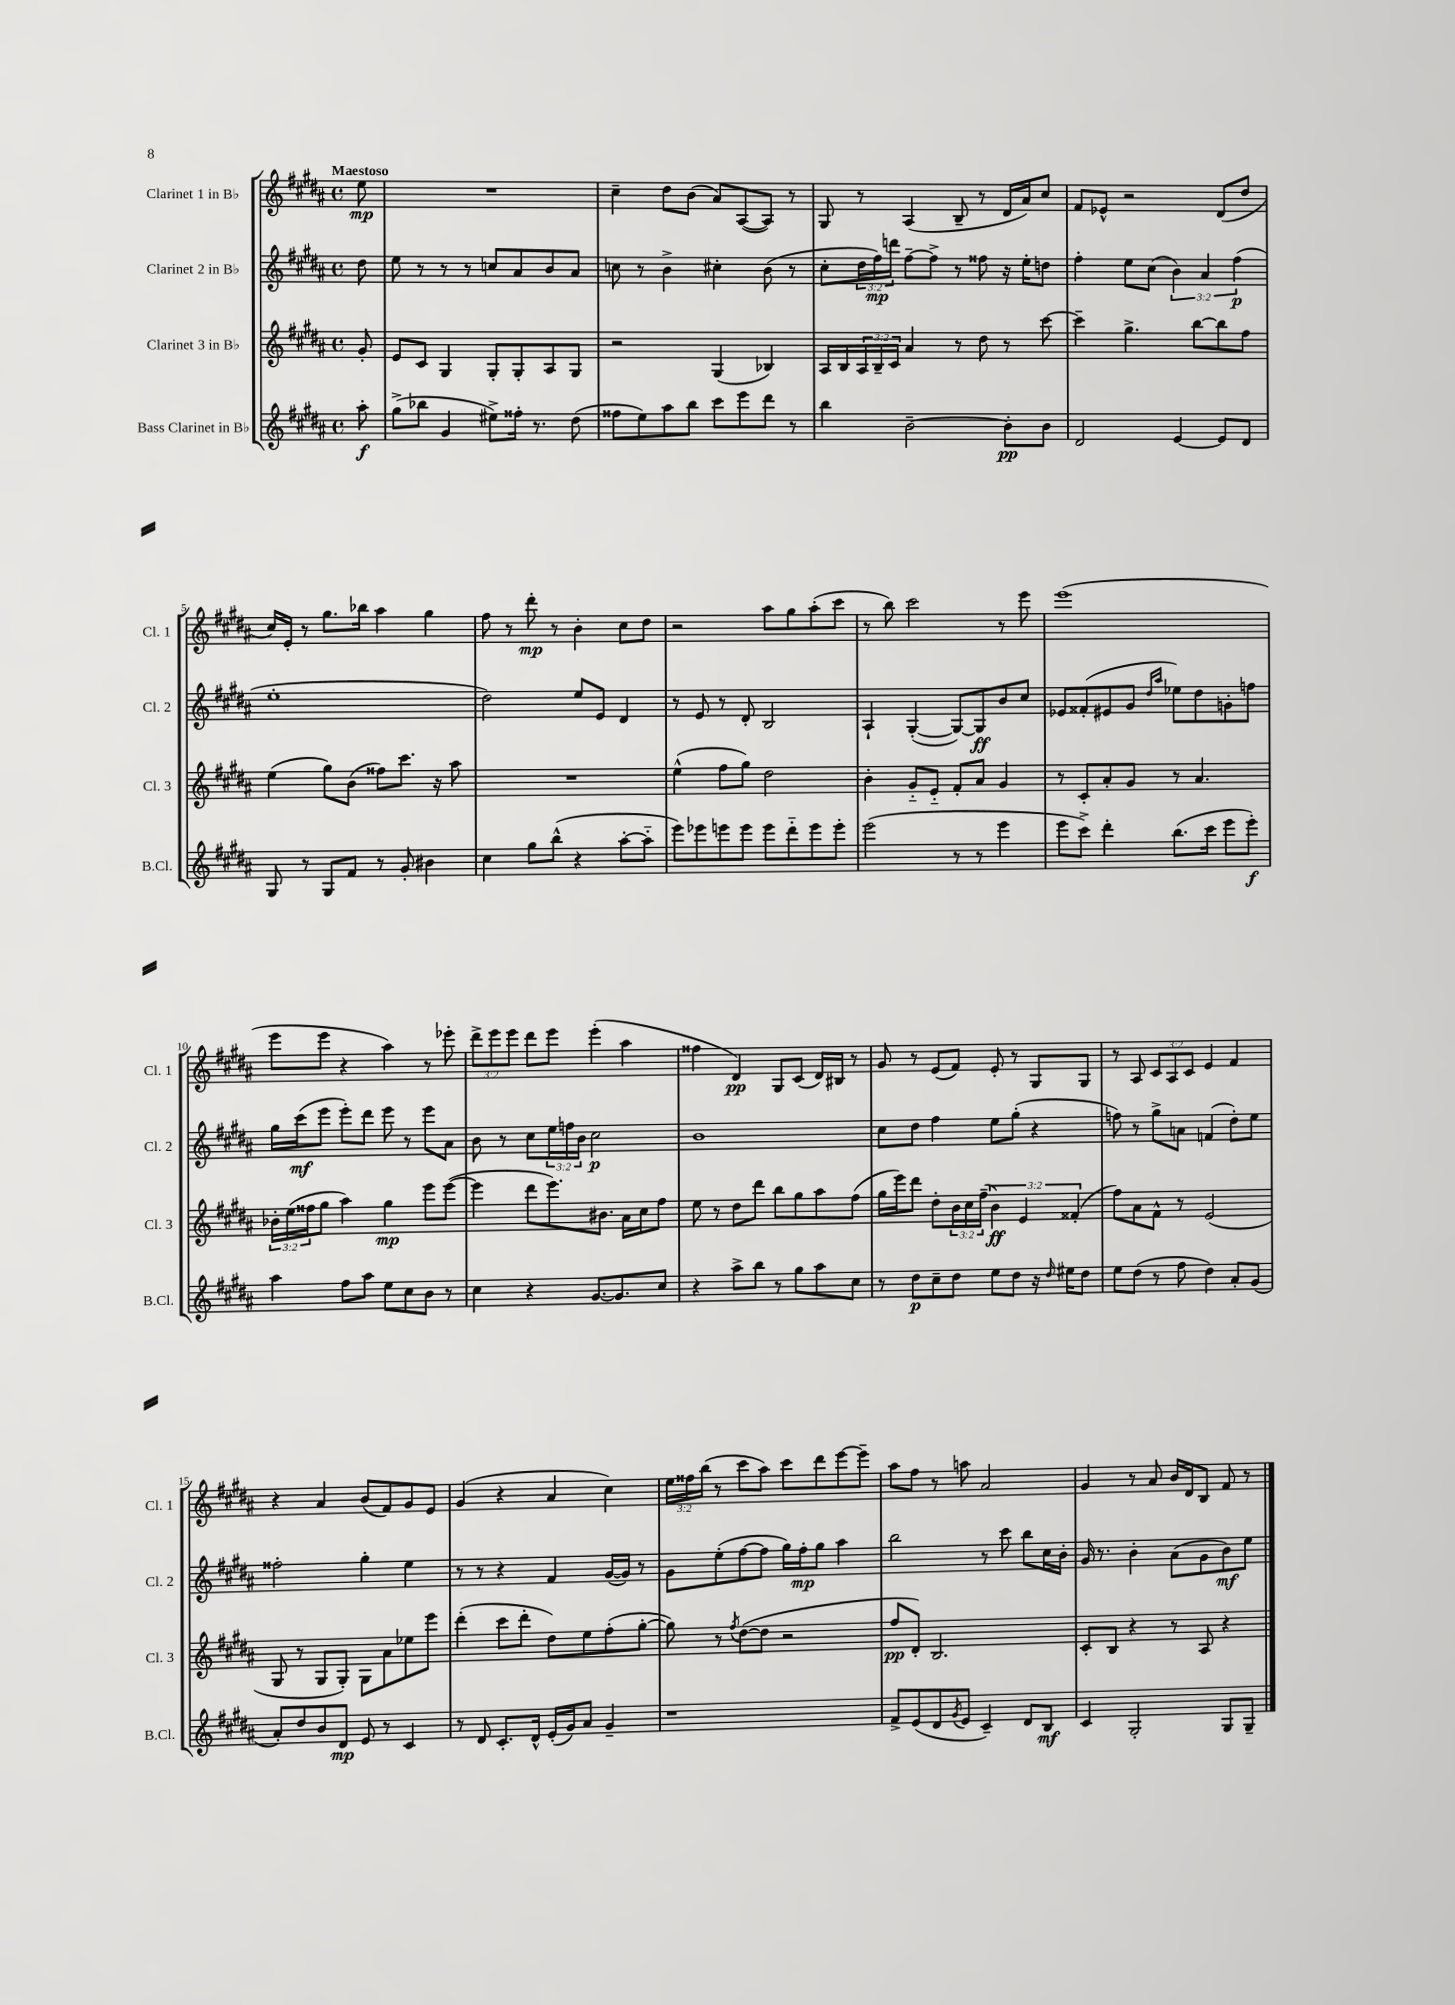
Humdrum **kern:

**kern	**kern	**kern	**kern
*staff4	*staff3	*staff2	*staff1
*clefG2	*clefG2	*clefG2	*clefG2
*k[f#c#g#d#a#]	*k[f#c#g#d#a#]	*k[f#c#g#d#a#]	*k[f#c#g#d#a#]
*M4/4	*M4/4	*M4/4	*M4/4
*met(c)	*met(c)	*met(c)	*met(c)
8aa#'	8g#'	8dd#	8ee
=	=	=	=
(8gg#^	8e	8ee	1r
8bb-	8c#	8r	.
4g#	4G#	8r	.
.	.	8r	.
8ee#^)	8G#'	8cc	.
16ff##'	8G#'	8a#	.
8.r	.	.	.
.	8A#	8b	.
(8dd#	8G#	8a#	.
=	=	=	=
8ff##	2r	8cc	4cc#~
8ee)	.	8r	.
8aa#	.	4b^	8dd#
8bb	.	.	(8b
8ccc#	(4G#	4cc#'	8a#)
8eee	.	.	([8A#
8ddd#	4B-)	(8b	8A#])
8r	.	8r	8r
=	=	=	=
4bb	16A#	8cc#'	8G#
.	16B	.	.
.	24A#	24dd#	8r
.	24B~	24ff#)	.
.	24c#	24ddd	.
[2b~	4a#	[8ff#~	(4A#
.	.	8ff#^]	.
.	8r	8r	8B~
.	8dd#	8ff##	8r
8b']	8r	16r	16d#
.	.	16ee'	16a#)
8b	[8ccc#	8dd	8cc#
=	=	=	=
2d#	4ccc#~]	4ff#'	8f#
.	.	.	8e-^^
.	4.gg#^	8ee	2r
.	.	(8cc#	.
[4e	.	6b)	.
.	[8bb	.	.
.	.	6a#	.
8e]	8bb]	.	(8d#
.	.	(6ff#	.
8d#	8ff#	.	8dd#
=	=	=	=
8G#	(4ee	1ee'	16cc#)
.	.	.	16e'
8r	.	.	8r
8G#	8gg#)	.	8.gg#
8f#	(8b	.	.
.	.	.	16bb-
8r	8ff##)	.	4aa#
8g#'	8.ccc#	.	.
4b#	.	.	4gg#
.	16r	.	.
.	8aa#	.	.
=	=	=	=
4cc#	1r	2dd#)	8ff#
.	.	.	8r
8gg#	.	.	8ddd#'
(8bb^^	.	.	8r
4r	.	8ee	4b'
.	.	8e	.
[8aa#'	.	4d#	8cc#
8aa#'~]	.	.	8dd#
=	=	=	=
8eee)	(4ee^^	8r	2r
8eee-	.	8e	.
8eee	8ff#	8r	.
8eee	8gg#)	8d#'	.
8eee	2dd#	2B	8aa#
8ddd#'~	.	.	8gg#
8eee	.	.	(8aa#'
8eee'	.	.	8ccc#
=	=	=	=
(2eee	4b'	4A#`	8r
.	.	.	8bb)
.	8g#'~	([4G#'	2ccc#
.	8e'~	.	.
8r	8f#'	8G#_)	.
8r	8a#	8G#]	.
4eee	4g#	8b	8r
.	.	8cc#	8eee
=	=	=	=
8eee	8r	8e-	(1eee
8ccc#^)	8c#'	(8f##'	.
4ddd#'	8a#'	8e#	.
.	8g#	8g#	.
.	.	16qqdd#	.
.	.	16qqaa#	.
(8.bb	8r	8ee-)	.
.	4.a#	8dd#	.
16ccc#	.	.	.
8eee	.	8g'	.
8eee')	.	8ff	.
=	=	=	=
4aa#	24b-'	16gg#	8eee
.	(24ee	.	.
.	.	(16ccc#	.
.	24ff##	.	.
.	8gg#	8eee	8eee
8ff#	4aa#)	8eee')	4r
8aa#	.	8ddd#	.
8ee	4gg#	8eee	4aa#)
8cc#	.	8r	.
8b	8eee	8eee	8r
8r	([8eee	8a#	8eee-'
=	=	=	=
4cc#	4eee]	8b	12ddd#^
.	.	.	12eee
.	.	8r	.
.	.	.	12eee
4r	8ddd#	8cc#	8ddd#
.	8.eee)	24ee	8eee
.	.	24ff	.
.	.	24b	.
[8.g#	.	2cc#	(4eee'
.	8.b#	.	.
8.g#]	.	.	.
.	16a#	.	4aa#
.	16cc#	.	.
8cc#	8ff#	.	.
=	=	=	=
4r	8ee	1b	4ff##
.	8r	.	.
8aa#^	8dd#	.	4d#)
8bb	8ddd#	.	.
8r	8bb	.	8G#
8gg#	8gg#	.	(8c#
8aa#	8aa#	.	16d#)
.	.	.	16B#
8cc#	(8ff#	.	8r
=	=	=	=
8r	16gg#	8cc#	8g#
.	16eee)	.	.
8dd#	8ddd#	8dd#	8r
8cc#~	8dd#'	4ff#	(8e
8dd#	24b	.	8f#)
.	24cc#	.	.
.	(24ff#~	.	.
8ee	6b)	8ee	8e'
8dd#	.	(8gg#'	8r
.	6e	.	.
16r	.	4r	8G#
16qqdd#	.	.	.
16ee#	.	.	.
.	(6f##'	.	.
8dd#	.	.	8G#
=	=	=	=
8ee	8ff#)	8ff)	8r
(8dd#	8a#	8r	8A#
8r	8f#^^	8gg#^	12c#
.	.	.	12A#
8ff#	8r	8a	.
.	.	.	12c#
4dd#)	(2e	(4f	4e
8a#'	.	8dd#')	4f#
(8g#	.	8ee	.
=	=	=	=
8a#')	8G#	2ff##'	4r
8dd#	8r	.	.
8b	8G#	.	4a#
8d#	8G#')	.	.
8e	8G#	4gg#'	(8b
8r	8a#	.	8f#)
4c#	8ee-	4ee	8g#
.	8eee	.	8e
=	=	=	=
8r	(4ddd#'	8r	(4g#
8d#	.	8r	.
8.c#'	8ccc#	4r	4r
.	8ddd#'	.	.
16d#^^	.	.	.
(16e'	8dd#)	4f#	4a#
16g#)	.	.	.
8a#	8ee	.	.
4g#~	(8ff#'	([16g#	4cc#)
.	.	16g#])	.
.	[8gg#'	8r	.
=	=	=	=
1r	8gg#])	8g#	24ee
.	.	.	24ff##
.	.	.	(24bb
.	8r	(8ee'	8r
.	8qff#	.	.
.	([8dd#	[8ff#	8ccc#
.	8dd#]	8ff#]	8aa#)
.	2r	16gg#)	8ccc#
.	.	16ff#'	.
.	.	8gg#	8ddd#
.	.	4aa#	[8eee
.	.	.	8eee~]
=	=	=	=
8f#^	8ff#	2bb	8aa#
(8e	8d#')	.	8ff#
8d#	2.B	.	8r
8qg#	.	.	.
8e	.	.	8aa
4c#~)	.	8r	2a#
.	.	8ccc#	.
8d#	.	8bb	.
8B	.	16cc#	.
.	.	16b'	.
=	=	=	=
4c#	8c#'	16g#	4g#
.	.	8.r	.
.	8B	.	.
2G#'	4r	4b'	8r
.	.	.	8a#
.	8r	(8a#	16b
.	.	.	16d#
.	8A#	8g#	8B
8G#	4r	8b)	8f#
8G#~	.	8ee	8r
==	==	==	==
*-	*-	*-	*-
